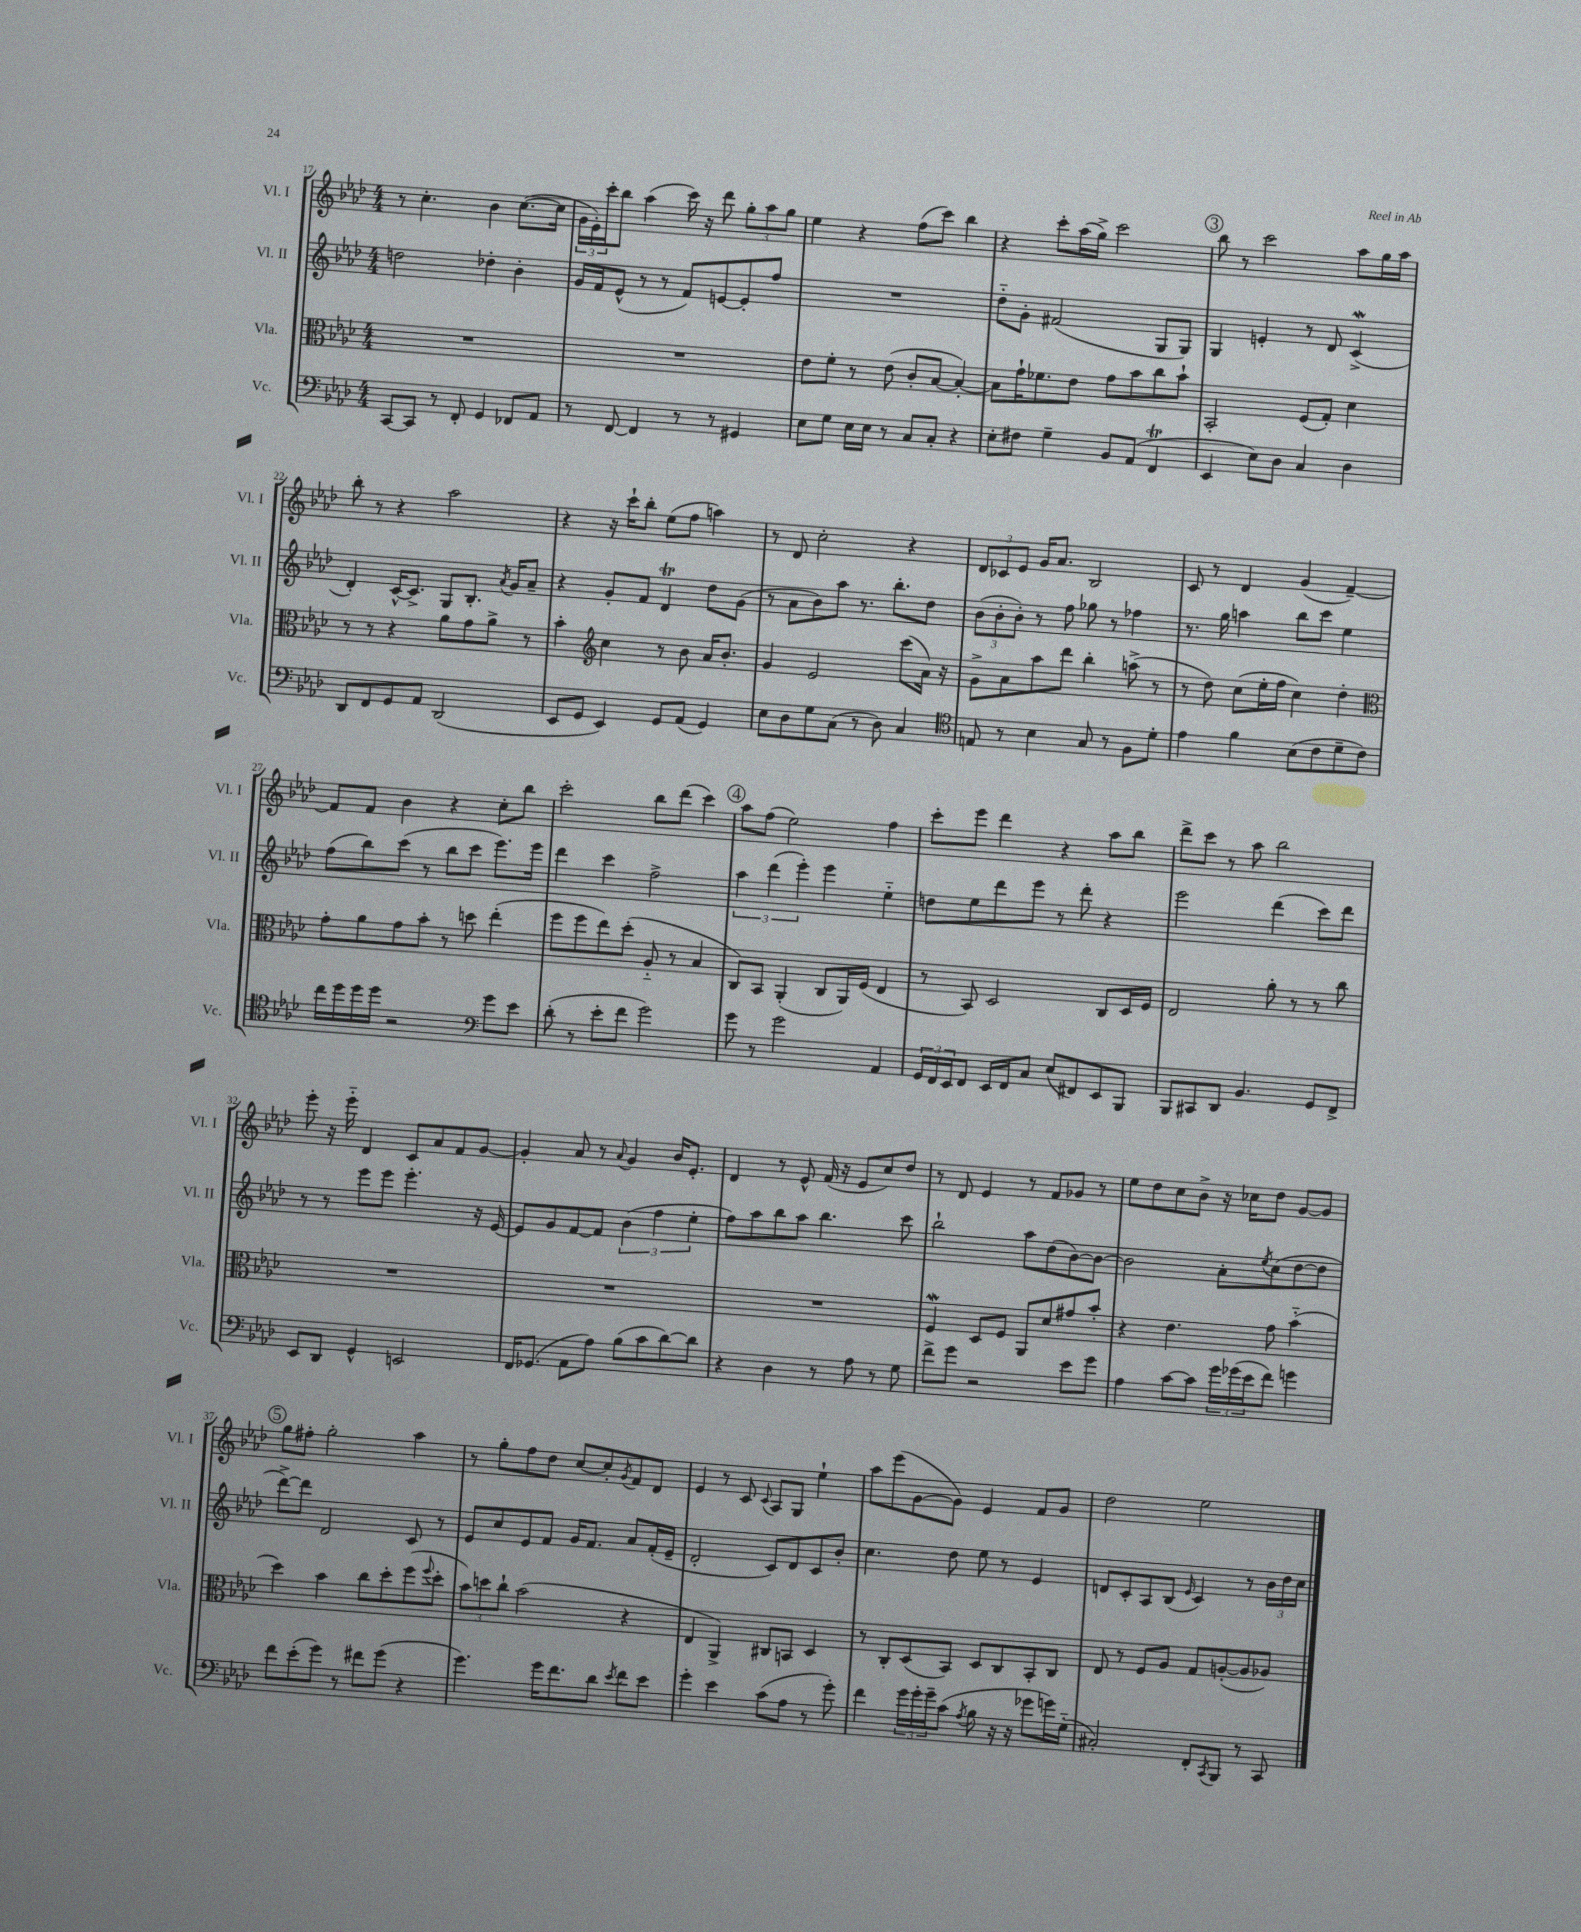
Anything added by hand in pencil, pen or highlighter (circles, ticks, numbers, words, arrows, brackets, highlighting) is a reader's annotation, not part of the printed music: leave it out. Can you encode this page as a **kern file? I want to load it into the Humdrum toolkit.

**kern	**kern	**kern	**kern
*staff4	*staff3	*staff2	*staff1
*clefF4	*clefC3	*clefG2	*clefG2
*k[b-e-a-d-]	*k[b-e-a-d-]	*k[b-e-a-d-]	*k[b-e-a-d-]
*M4/4	*M4/4	*M4/4	*M4/4
[8CC/L	1r	2dd\	8r
8CC/]J	.	.	4.cc'\
8r	.	.	.
8FF'/	.	.	.
4GG/	.	4dd-'\	4b-\
8FF-/L	.	4b-'\	([8.cc\L
8AA-/J	.	.	.
.	.	.	16cc\]Jk
=	=	=	=
8r	1r	16g/LL	24g\LL
.	.	.	24e-'\)
.	.	16f/J	.
.	.	.	24ccc'\J
[8FF/	.	(8e-^^/J	8bb-\J
4FF/]	.	8r	(4aa-\
.	.	8r	.
8r	.	8f/L)	16ccc\)
.	.	.	16r
8r	.	[8e/	8ddd-\
4GG#/	.	8e'/]	12gg'\L
.	.	.	12aa-\
.	.	8ff/J	.
.	.	.	12gg\J
=	=	=	=
8E-\L	8e-\L	1r	4ee-\
8G\J	8f'\J	.	.
16E-\LL	8r	.	4r
16E-\JJ	.	.	.
8r	(8e-\	.	.
8C/L	8c'/L	.	(8ff\L
8C'/J	[8B-/J	.	8ccc\J)
4r	4B-'/_)	.	4bb-\
=	=	=	=
8E-'\L	8B-\]L	8dd-'~\L	4r
8F#\J	16g`\K	8g'\J	.
.	8.f-\	.	.
4G~\	.	(2f#/	8ccc'\L
.	8e-\J	.	(16aa-\L
.	.	.	16gg^\JJ)
8BB-/L	8g\L	.	2ccc\
(8AA-/J	8b-\	.	.
4FF/	8cc\	8G/L	.
.	8b-`\J	8G/J)	.
=	=	=	=
4EE-/	2BB-'/	4G/	8bb-\
.	.	.	8r
8E-\L)	.	4e'/	2ccc\
8D-\J	.	.	.
4C/	(8F/L	8r	.
.	8G'/J)	8d-/	.
4D-\	4d-\	(4c^/	8aa-\L
.	.	.	16gg\L
.	.	.	16aa-\JJ
=	=	=	=
8DD-/L	8r	4d-'/)	8bb-'\
8FF/	8r	.	8r
8GG/	4r	[16c^^/LK	4r
.	.	8.c^/]J	.
8AA-/J	.	.	.
(2DD-/	8a-\L	8G/L	2aa-\
.	8g\	8.B-'/J	.
.	8a-^\J	.	.
.	.	8qa-/	.
.	.	16g/LK	.
.	8r	8a-~/J	.
=	=	=	=
8EE-/L	4b-'\	4r	4r
8GG/J	.	.	.
*	*clefG2	*	*
4EE-/)	4cc\	8g'/L	16r
.	.	.	16ccc`\LK
.	.	8f/J	8bb-'\J
8GG/L	8r	4d-/	(8ee-\L
(8AA-/J	8b-\	.	8ff\J
4GG/)	16a-/LK	8dd-\L	4aa\)
.	8.b-'/J	.	.
.	.	(8g\J	.
=	=	=	=
8E-\L	4g/	8r	8r
8D-\	.	8a-\L	8d-/
8G\	2e-/	8b-\)	2cc'\
(8C\J	.	8aa-\J	.
8r	.	8.r	.
8D-\)	.	.	.
.	.	8.bb-'\L	.
4C/	(8ccc\L	.	4r
.	16a-\Jk)	8dd-\J	.
.	16r	.	.
=	=	=	=
*clefC4	*	*	*
8E/	8g^\L	(12b-\L	12d-/L
.	.	12b-'\	12c-/
8r	8a-\	.	.
.	.	12b-'\J)	12e-/J
4B-\	8aa-\	8r	16g/LK
.	.	.	8.a-/J
.	8ddd-\J	8ff\	.
8G/	4bb-'\	8gg-\	2B-/
8r	.	8r	.
8F\L	(8aa^\	4ff-\	.
8d-'\J	8r	.	.
=	=	=	=
4e-\	8r	8.r	8c/
.	8dd-\)	.	8r
.	.	16gg\	.
4f\	(8cc\L	4aa\	4d-/
.	16ee-'\L	.	.
.	16ff\JJ	.	.
(8B-\L	4cc\)	8bb-\L	(4g/
8c\	.	8ccc\J	.
8d-~\	4dd-'\	4ee-\	[4f~/)
8c\J)	.	.	.
=	=	=	=
*	*clefC3	*	*
16cc\LL	8g'\L	(8ff\L	8f/]L
16dd-\	.	.	.
16dd-\	8a-\	8bb-\)	8f/J
16dd-\JJ	.	.	.
2r	8g\	(8ccc\J	4b-\
.	8b-'\J	8r	.
.	8r	8bb-\L	4r
.	8dd\	8ccc\J	.
*clefF4	*	*	*
8g\L	(4ee-'\	8.eee-\L)	8cc'\L
8e-\J	.	.	8bb-\J
.	.	16eee-\Jk	.
=	=	=	=
(8d-'\	8ff\L	4ddd-\	2ccc'\
8r	8ff\	.	.
8e-'\L	8ee-\)	4ccc\	.
8f\J	(8dd-'\J	.	.
2g\)	8A-'~/	2ff^\	8bb-\L
.	8r	.	(8ddd-\J
.	4B-/	.	4ccc\)
=	=	=	=
8g\	8C/L)	6aa-\	8aa-\L
8r	8BB-/J	.	(8ff\J
.	.	(6ddd-\	.
2g\	(4AA-'/	.	2ee-\)
.	.	6eee-'\)	.
.	8C/L	4eee-\	.
.	16AA-/L)	.	.
.	(16F/JJ	.	.
4AA-/	4E-/	4ee-'~\	4ff\
=	=	=	=
24GG/LL	8r	8dd\L	8ccc'\L
24FF/	.	.	.
24EE-/J	.	.	.
8FF/J	8BB-/)	8ee-\	8eee-\J
16EE-/LL	2D-/	8ddd-\	4ddd-\
16FF/J	.	.	.
8C/J	.	8eee-\J	.
(8E-/L	.	8r	4r
8FF#/)	.	8ddd-'\	.
8EE-/	8C/L	4r	8aa-\L
8BBB-/J	16D-/L	.	8bb-\J
.	16F/JJ	.	.
=	=	=	=
8BBB-/L	2E-/	2eee-\	8ddd-^\L
8CC#/	.	.	8ccc\J
8DD-/J	.	.	8r
4.BB-/	.	.	8aa-\
.	8a-'\	(4ddd-\	2bb-\
.	8r	.	.
8GG/L	8r	8ccc\L)	.
8FF^/J	8cc\	8ddd-\J	.
=	=	=	=
8EE-/L	1r	8r	8eee-'\
8DD-/J	.	8r	16r
.	.	.	16eee-'~\
4GG^^/	.	8eee-\L	4d-/
.	.	8eee-\J	.
2EE/	.	4.eee-'\	8c/L
.	.	.	8a-/
.	.	.	8f/
.	.	16r	[8g/J
.	.	[16e-/	.
=	=	=	=
16FF/LK	1r	8e-/]L	4g'/]
(8.GG-/J	.	.	.
.	.	8g/	.
8AA-\L	.	[8f/	8a-/
8A-\J)	.	8f/]J	8r
.	.	.	8qqa-/
(8B-\L	.	(6b-\	4g/
8c\	.	.	.
.	.	6ff\	.
[8d-\)	.	.	16b-/LK
.	.	.	8.e-'/J
.	.	6ee-'\	.
8d-\]J	.	.	.
=	=	=	=
4r	1r	8ff\L)	4d-/
.	.	8aa-\	.
4D-\	.	8bb-\	8r
.	.	8aa-\J	8e-^^/
8r	.	4.bb-\	(16f/
.	.	.	16r
8A-\	.	.	8e-/L
8r	.	.	8cc/)
8G\	.	8ccc\	8dd-/J
=	=	=	=
8f^\L	4F/	2bb-`\	8r
8g\J	.	.	8d-/
2r	8D-/L	.	4e-/
.	8F/J	.	.
.	8AA-/L	8aa-\L	8r
.	8d-/	(8dd-\	8f/L
8e-\L	8g#/	[8b-\)	8g-/J
8g\J	8b-'/J	8b-\_J	8r
=	=	=	=
4A-\	4r	2b-\]	8ee-\L
.	.	.	8dd-\
[8c\L	4.e-\	.	8cc\
8c\]J	.	.	8b-^\J
24g\LL	.	8a-'\L	16r
(24g-\	.	.	.
.	.	.	16cc-\LK
24e-\J	.	.	.
.	.	8qee-/	.
8f\J)	8g\	(8cc\	8dd-\J
4g\	(4b-'~\	[8dd-\	[8g/L
.	.	8dd-\]J	8g/]J
=	=	=	=
8f\L	4dd-\)	[8ddd-^\L)	8gg\L
(8e-'\	.	8ddd-\]J	8ff#'\J
8g\J)	4b-\	2d-/	2gg'\
8r	.	.	.
8f#\L	8cc\L	.	.
(8g\J	8dd-'\	.	.
4r	(8ff\	8c/	4aa-\
.	8qqff/	.	.
.	8dd-'\J	8r	.
=	=	=	=
4.g\)	12b-\L)	8e-/L	8r
.	12dd\	.	.
.	.	8cc/	8gg'\L
.	12cc`\J	.	.
.	(2b-\	8e-/	8ff\
16g\LK	.	8f/J	8dd-\J
8.f\	.	.	.
.	.	16g/LK	[8cc/L
.	.	8.f/J	.
8d-\J	.	.	8cc'/]
8qe-/	.	.	8qg/
8f\L	4r	8a-/L	8f/
8e-\J	.	(16f'/L	8d-/J
.	.	16e-~/JJ	.
=	=	=	=
4g'\	4E-/	2d-'/	4e-/
4e-\	4AA-^/)	.	8r
.	.	.	8c/
.	.	.	8qqc/
(8c\L	8C#/L	8c/L)	8A-/L
8A-\J	8BB/J	8d-/	8G/J
8r	4D-/	8c/	4ee-`\
8g'\)	.	8b-'/J	.
=	=	=	=
4f\	8r	4.cc\	8aa-\L
.	8C'/L	.	(8eee-\
24g\LL	(8D-/	.	[8g\
24g'\	.	.	.
24g~\J	.	.	.
(8c\J	8BB-/J)	8dd-\	8g\]J)
8qA-/	.	.	.
8B-\	8D-/L	8ee-\	4e-/
16r	8C/	8r	.
16r	.	.	.
8g-\L	8BB-'/	4e-/	8f/L
16g\L)	8C/J	.	8g/J
(16G'~\JJ	.	.	.
=	=	=	=
2C#'/)	8E-/	8d/L	2dd-\
.	8r	8c'/	.
.	8F/L	8A-/	.
.	8A-/J	(8B-/J	.
.	.	16qqe-/	.
8FF'/L	8G/L	4c/)	2ee-\
8qCC/	.	.	.
8BBB-/J	([8A'/	.	.
8r	8A/]	8r	.
8CC/	8A-/J)	24b-\LL	.
.	.	24dd-\	.
.	.	24cc\JJ	.
==	==	==	==
*-	*-	*-	*-
